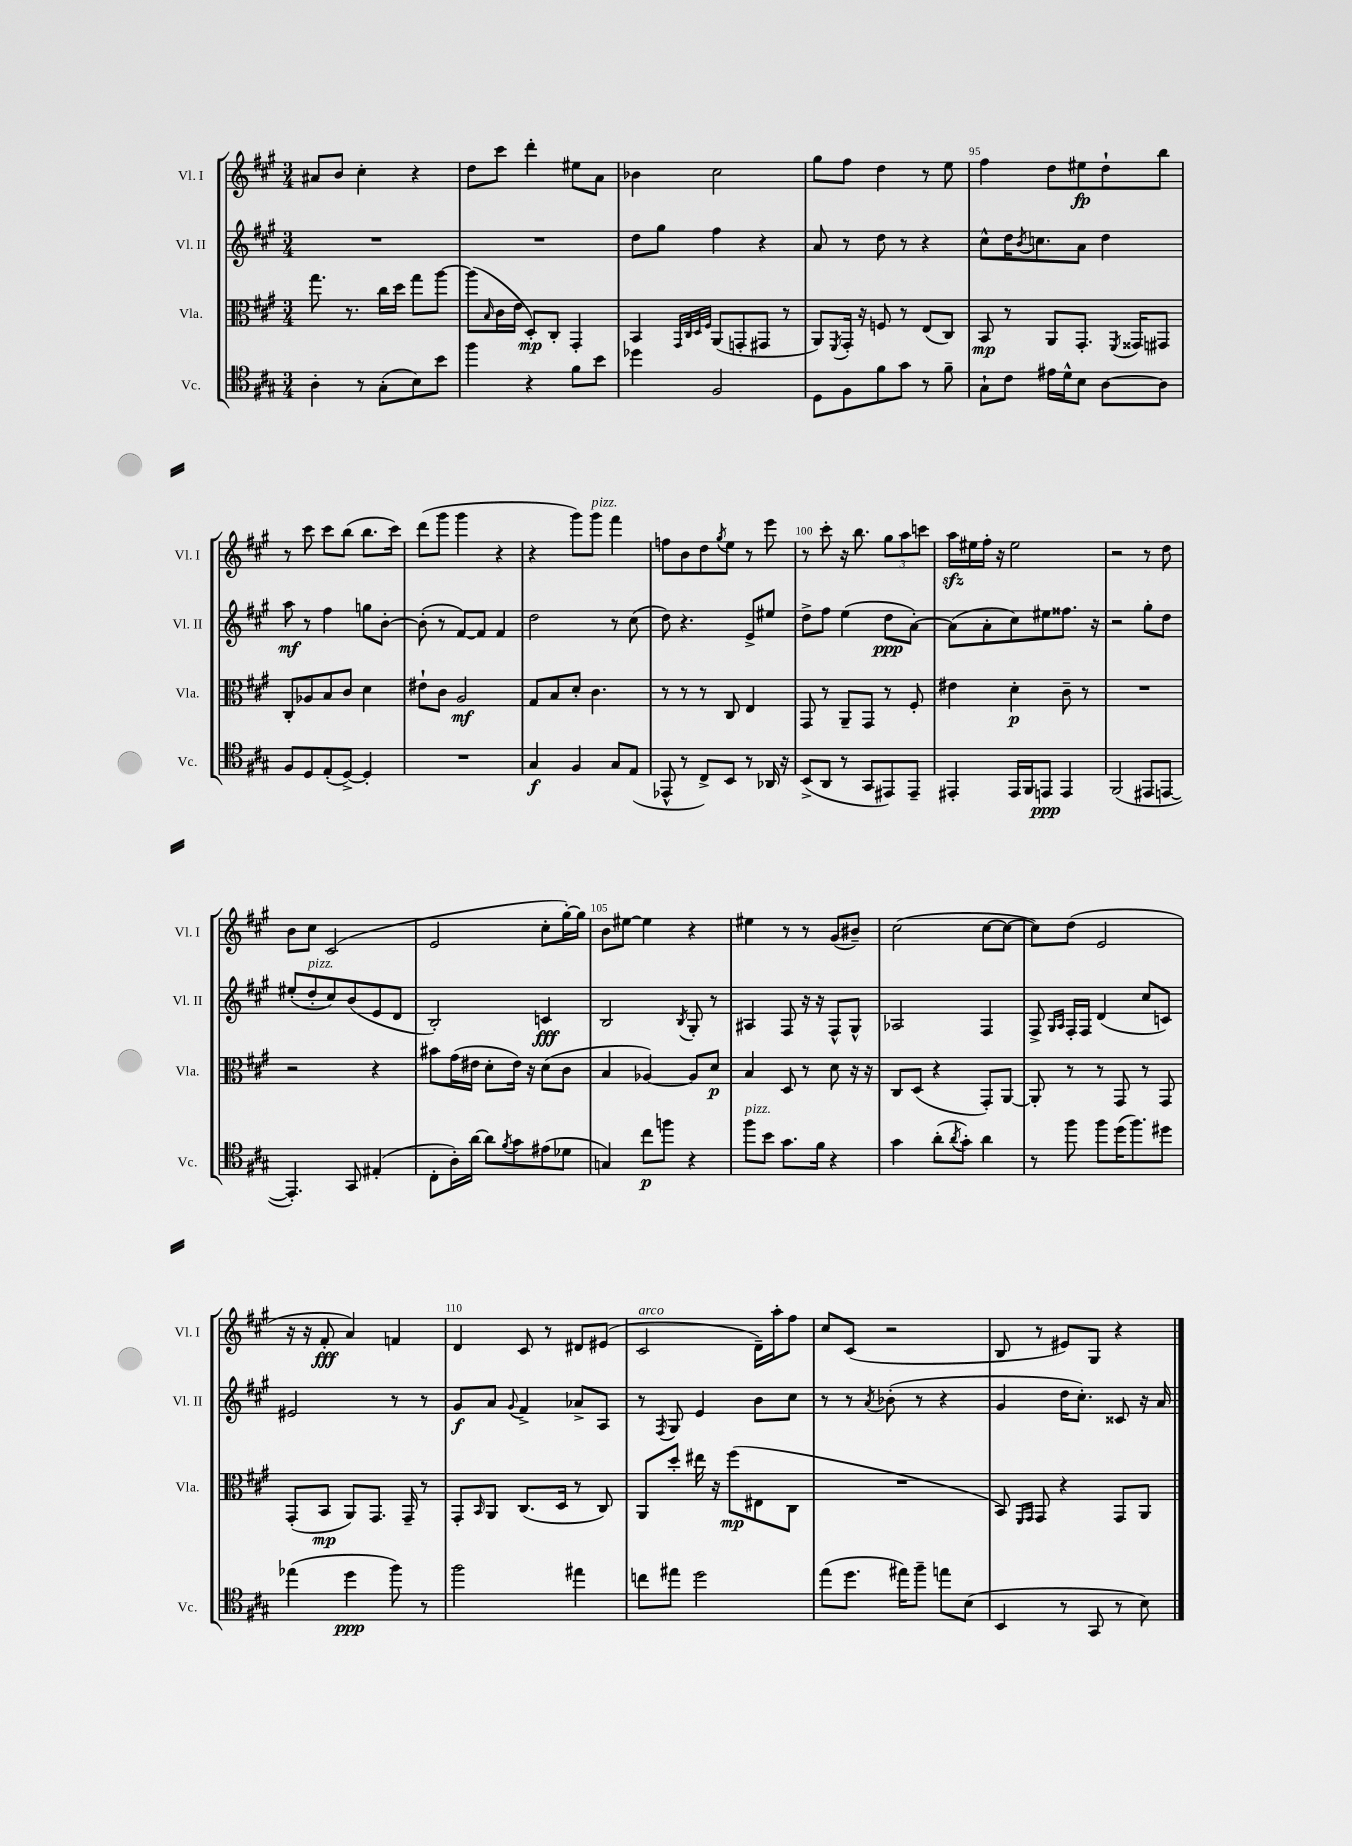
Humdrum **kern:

**kern	**kern	**kern	**kern
*staff4	*staff3	*staff2	*staff1
*clefC4	*clefC3	*clefG2	*clefG2
*k[f#c#g#]	*k[f#c#g#]	*k[f#c#g#]	*k[f#c#g#]
*M3/4	*M3/4	*M3/4	*M3/4
4A'\	8.gg#\	2.r	8a#/L
.	.	.	8b/J
.	8.r	.	.
8r	.	.	4cc#'\
(8G#'\L	16cc#\LL	.	.
.	16dd\JJ	.	.
8B\)	8gg#\L	.	4r
8b\J	[8aa\J	.	.
=	=	=	=
4ff#\	(8aa\]L	2.r	8dd\L
.	16qqB/	.	.
.	16c#\L	.	8ccc#\J
.	16e\JJ	.	.
4r	8D'/L)	.	4ddd'\
.	8C#'/J	.	.
8f#\L	4GG#'/	.	8ee#\L
8b\J	.	.	8a\J
=	=	=	=
4dd-\	4BB/	8dd\L	4b-\
.	.	8gg#\J	.
.	32qqGG#/LLL	.	.
.	32qqC#/	.	.
.	32qqD/	.	.
.	32qqF#/JJJ	.	.
2F#/	(8AA/L	4ff#\	2cc#\
.	8GG'/	.	.
.	8GG#/J	4r	.
.	8r	.	.
=	=	=	=
8D\L	8AA/L)	8a/	8gg#\L
.	8qFF#/	.	.
8F#\	16GG#'/Jk	8r	8ff#\J
.	16r	.	.
8f#\	8F/	8dd\	4dd\
8g#\J	8r	8r	.
8r	(8E/L	4r	8r
8f#~\	8C#/J)	.	8ee\
=	=	=	=
8G#`\L	8BB/	8cc#^^\L	4ff#\
8c#\J	8r	16dd\K	.
.	.	8qb/	.
.	.	8.cc\	.
16e#\LL	8AA/L	.	8dd\L
16d^^\J	.	.	.
8B\J	8.GG#'/J	8a\J	8ee#\
[8A\L	.	4dd\	8dd`\
.	8qFF#/	.	.
.	16GG##/LK	.	.
8A\]J	8GG#/J	.	8bb\J
=	=	=	=
8F#/L	8C#'/L	8aa\	8r
8D/	8A-/	8r	8ccc#\
(8E'/	8B/	4ff#\	8ccc#\L
[8D^/J)	8c#/J	.	(8bb\J
4D'/]	4d\	8gg\L	8.bb\L
.	.	[8b'\J	.
.	.	.	16ccc#\Jk)
=	=	=	=
2.r	8e#`\L	(8b'\]	(8ddd\L
.	8c#\J	8r	8ggg#\J
.	2A/	[8f#/L)	4ggg#\
.	.	8f#/]J	.
.	.	4f#/	4r
=	=	=	=
4G#/	8G#/L	2dd\	4r
.	8B/	.	.
4F#/	8d'/J	.	8ggg#\L)
.	4.c#\	.	8ggg#\J
8G#/L	.	8r	4fff#\
(8E/J	.	(8cc#\	.
=	=	=	=
8EE-^^/	8r	8dd\)	8ff\L
8r	8r	4.r	8b\
8C#^/L)	8r	.	8dd\
.	.	.	8qgg#/
8BB/J	8C#/	.	8ee\J
8r	4E/	8e^/L	8r
16AA-/	.	8ee#/J	8eee\
16r	.	.	.
=	=	=	=
(8BB^/L	8GG#/	8dd^\L	8r
8AA/J	8r	8ff#\J	8ccc#'\
8r	8AA~/L	(4ee\	16r
.	.	.	8.bb\
8GG#/L	8GG#/J	.	.
8EE#/)	8r	8dd\L	12gg#\L
.	.	.	12aa\
8EE#~/J	8F#'/	[8a'\J)	.
.	.	.	12ccc\J
=	=	=	=
4EE#'/	4e#\	(8a\]L	16aa\LL
.	.	.	16ee#\
.	.	8a'\	16ff#'\JJ
.	.	.	16r
16EE#/LL	4d'\	8cc#\)	2ee#\
16FF#/J	.	.	.
8EE/J	.	8ee#\	.
4EE/	8c#~\	8.ff##\J	.
.	8r	.	.
.	.	16r	.
=	=	=	=
(2FF#/	2.r	2r	2r
8EE#/L	.	8gg#'\L	8r
[8EE/J	.	8dd\J	8dd\
=	=	=	=
4.EE'/])	2r	(8ee#'/L	8b\L
.	.	8dd'/	8cc#\J
.	.	8cc#/)	(2c#/
8GG#/	.	(8b/	.
(4E#'/	4r	8e/	.
.	.	8d/J	.
=	=	=	=
8C#'\L	8b#\L	2B'/)	2e/
16A'\L)	(16g#\L	.	.
[16a\JJ	16e#\JJ	.	.
8a\]L	8d'\L	.	.
8qf#/	.	.	.
8g#\	16e#\Jk)	.	.
.	16r	.	.
(8e#\	(8d\L	4c/	8cc#'\L
8d-\J	8c#\J	.	[16gg#'\L)
.	.	.	16gg#\]JJ
=	=	=	=
4G/)	4B/	2B/	8b\L
.	.	.	[8ee#\J
8cc#\L	[4A-/)	.	4ee#\]
8ff\J	.	.	.
.	.	8qB/	.
4r	8A-/]L	8G#'/	4r
.	8d/J	8r	.
=	=	=	=
8ff#\L	4B/	4A#/	4ee#\
8b\J	.	.	.
8.g#\L	8D/	8F#/	8r
.	8r	16r	8r
16f#\Jk	.	16r	.
4r	8d\	8F#^^/L	(8g#/L
.	16r	8G#^^/J	8b#~/J)
.	16r	.	.
=	=	=	=
4g#\	8C#/L	2A-/	(2cc#\
.	(8D/J	.	.
(8a'\L	4r	.	.
8qa/	.	.	.
8g#'\J)	.	.	.
4a\	8GG#'/L)	4F#/	[8cc#\L
.	[8AA/J	.	8cc#\_J
=	=	=	=
8r	8AA'/]	8F#^/	8cc#\]L)
.	.	16qqG#/LL	.
.	.	16qqA/JJ	.
8ff#\	8r	16F#'/LL	(8dd\J
.	.	16F#/JJ	.
8ff#\L	8r	(4d/	2e/
(16dd\K	8GG#/	.	.
8.ff#\)	.	.	.
.	8r	8cc#/L	.
8dd#\J	8GG#/	8c/J)	.
=	=	=	=
(4ee-\	(8GG#'/L	2e#/	16r
.	.	.	16r
.	8BB/J	.	8f#'/
4dd\	8AA/L)	.	4a/)
.	8.GG#/J	.	.
8ff#\)	.	8r	4f/
.	16GG#~/	.	.
8r	8r	8r	.
=	=	=	=
2ff#\	8GG#'/L	8g#/L	4d/
.	16qqBB/	.	.
.	8AA/J	8a/J	.
.	.	8qqg#/	.
.	(8.C#/L	4f#^/	8c#/
.	.	.	8r
.	16D/Jk	.	.
4ee#\	8r	8a-^/L	8d#/L
.	8C#/)	8A/J	(8e#/J
=	=	=	=
8cc\L	8AA/L	8r	2c#/
.	.	8qF#/	.
8ee#\J	8dd'/J	8G#/	.
2dd\	16ee#\	4e/	.
.	16r	.	.
.	(8ff#\L	.	.
.	8E#\	8b\L	16d~\LL)
.	.	.	16aa'\J
.	8C#\J	8cc#\J	8ff#\J
=	=	=	=
(8ee\L	2.r	8r	8cc#/L
8.dd\J	.	8r	(8c#/J
.	.	8qa/	.
.	.	(8b-'\	2r
16ee#\LK)	.	.	.
8ff#~\J	.	8r	.
8ee\L	.	4r	.
(8B\J	.	.	.
=	=	=	=
4BB/	8BB/)	4g#/	8B/
.	16qqFF#/LL	.	.
.	16qqGG#/JJ	.	.
.	8GG#/	.	8r
8r	4r	16dd\LK	8e#/L)
.	.	8.cc#'\J)	.
8GG#/	.	.	8G#/J
8r	8GG#/L	8c##/	4r
8B\)	8AA/J	16r	.
.	.	16a/	.
==	==	==	==
*-	*-	*-	*-
